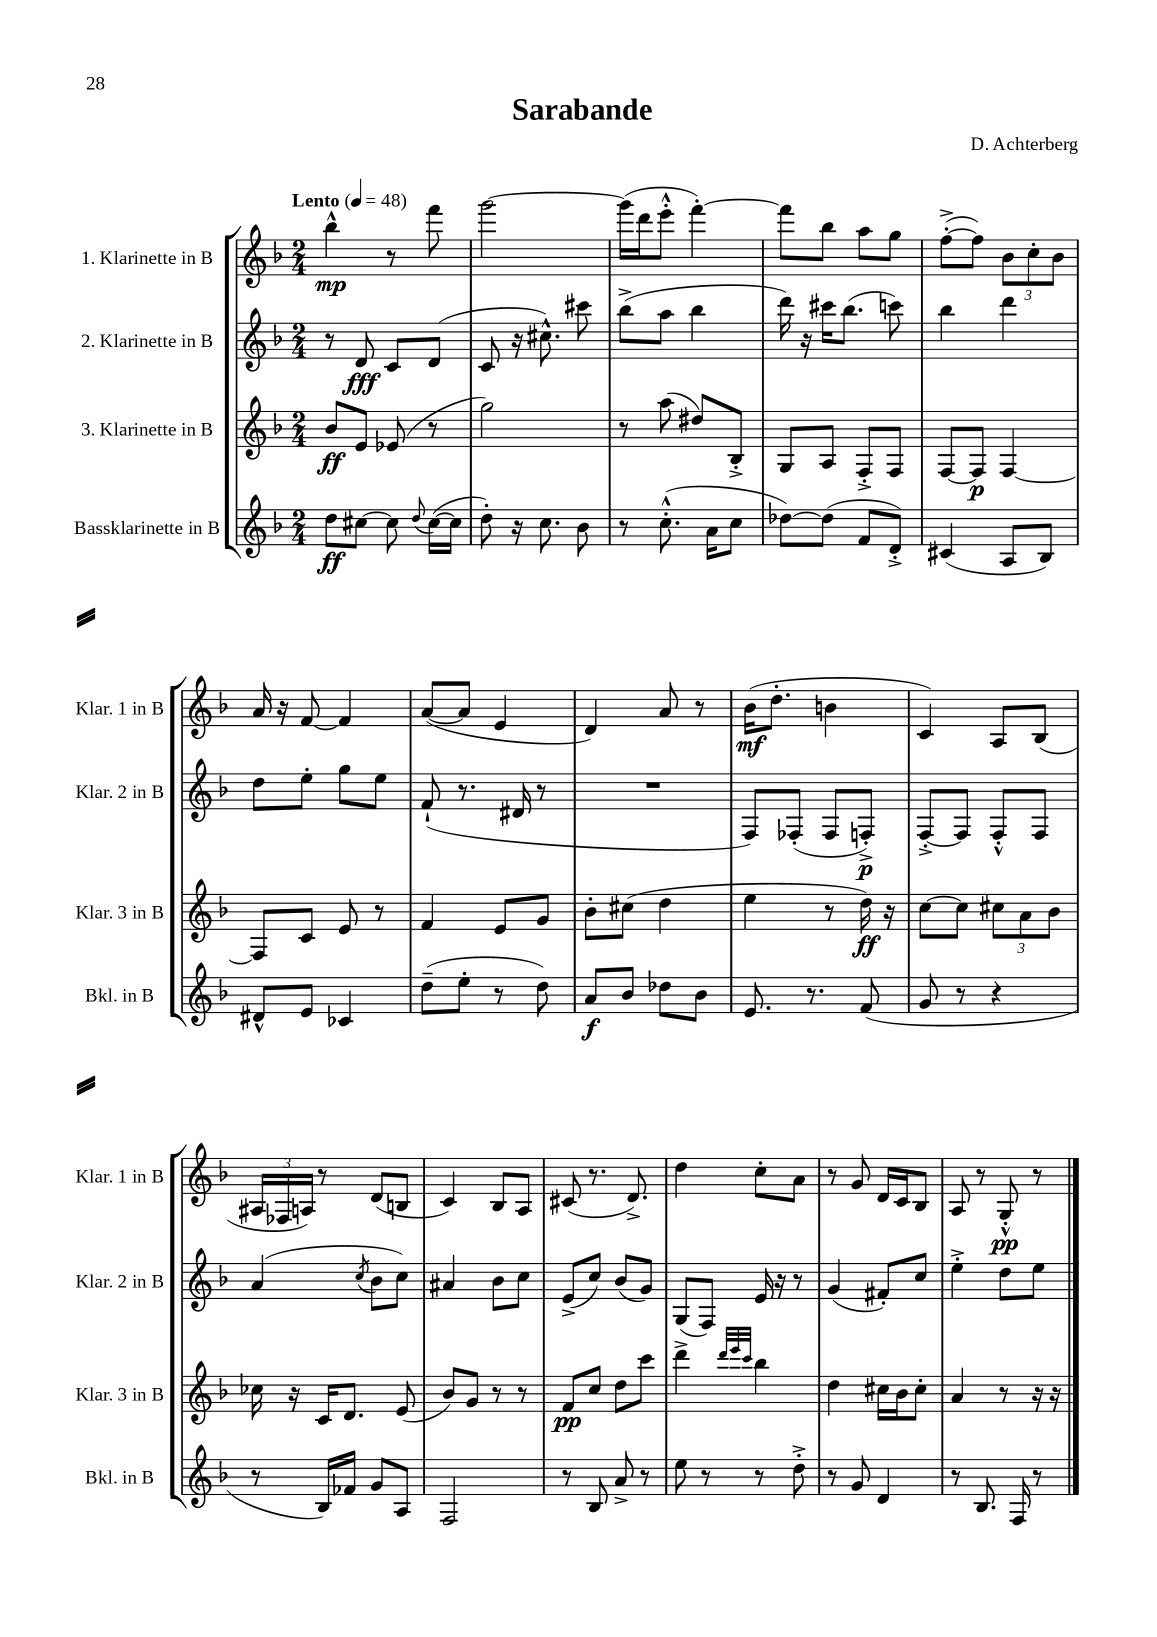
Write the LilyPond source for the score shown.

\header { title = "Sarabande" composer = "D. Achterberg" }
<<
\new StaffGroup <<
\new Staff = "s0" \with { instrumentName = "1. Klarinette in B" shortInstrumentName = "Klar. 1 in B" } {
    \clef treble \key f \major \numericTimeSignature \time 2/4 \tempo "Lento" 4 = 48
    \autoBeamOff bes''4-^\mp r8 f'''8 |
    g'''2~ |
    g'''16[( d'''16 e'''8]-.-^ f'''4~-.) |
    f'''8[ bes''8] a''8[ g''8] |
    f''8[~-.->( f''8]) \tuplet 3/2 { bes'8[ c''8-. bes'8] } |
    a'16 r16 f'8~ f'4 |
    a'8[~( a'8] e'4 |
    d'4) a'8 r8 |
    bes'16[\mf( d''8.]-. b'4 |
    c'4) a8[ bes8]( |
    \tuplet 3/2 { ais16[ fes16 a16]) } r8 d'8[( b8] |
    c'4) bes8[ a8] |
    cis'8( r8. d'8.->) |
    d''4 c''8[-. a'8] |
    r8 g'8 d'16[ c'16 bes8] |
    a8 r8 g8-.-^\pp r8 \bar "|." |
}
\new Staff = "s1" \with { instrumentName = "2. Klarinette in B" shortInstrumentName = "Klar. 2 in B" } {
    \clef treble \key f \major \numericTimeSignature \time 2/4
    \autoBeamOff r8 d'8\fff c'8[ d'8]( |
    c'8 r16 cis''8.-^) cis'''8 |
    bes''8[->( a''8] bes''4 |
    d'''16) r16 cis'''16[ bes''8.]( c'''8) |
    bes''4 d'''4 |
    d''8[ e''8]-. g''8[ e''8] |
    f'8-!( r8. dis'16 r8 |
    R2 |
    f8[) fes8]-.( fes8[ f8]-.->\p) |
    f8[~-.-> f8] f8[-.-^ f8] |
    a'4( \acciaccatura { c''8 } bes'8[ c''8]) |
    ais'4 bes'8[ c''8] |
    e'8[->( c''8]) bes'8[( g'8]) |
    g8[( f8]) e'16 r16 r8 |
    g'4( fis'8[-.) c''8] |
    e''4-.-> d''8[ e''8] \bar "|." |
}
\new Staff = "s2" \with { instrumentName = "3. Klarinette in B" shortInstrumentName = "Klar. 3 in B" } {
    \clef treble \key f \major \numericTimeSignature \time 2/4
    \autoBeamOff bes'8[\ff e'8] ees'8( r8 |
    g''2) |
    r8 a''8( dis''8[) bes8]-.-> |
    g8[ a8] f8[-.-> f8] |
    f8[~ f8]\p f4~ |
    f8[ c'8] e'8 r8 |
    f'4 e'8[ g'8] |
    bes'8[-. cis''8]( d''4 |
    e''4 r8 d''16\ff) r16 |
    c''8[~ c''8] \tuplet 3/2 { cis''8[ a'8 bes'8] } |
    ces''16 r16 c'16[ d'8.] e'8( |
    bes'8[) g'8] r8 r8 |
    f'8[\pp c''8] d''8[ c'''8] |
    d'''4-> \grace { d'''32[ e'''32 c'''32] } bes''4 |
    d''4 cis''16[ bes'16 cis''8]-. |
    a'4 r8 r16 r16 \bar "|." |
}
\new Staff = "s3" \with { instrumentName = "Bassklarinette in B" shortInstrumentName = "Bkl. in B" } {
    \clef treble \key f \major \numericTimeSignature \time 2/4
    \autoBeamOff d''8[\ff cis''8]~ cis''8 \appoggiatura { d''8 } cis''16[~( cis''16] |
    d''8-.) r16 c''8. bes'8 |
    r8 c''8.-.-^( a'16[ c''8] |
    des''8[~) des''8]( f'8[ d'8]-.->) |
    cis'4( a8[ bes8]) |
    dis'8[-^ e'8] ces'4 |
    d''8[--( e''8]-. r8 d''8) |
    a'8[\f bes'8] des''8[ bes'8] |
    e'8. r8. f'8( |
    g'8 r8 r4 |
    r8 bes16[) fes'16] g'8[ a8] |
    f2 |
    r8 bes8 a'8-> r8 |
    e''8 r8 r8 d''8-.-> |
    r8 g'8 d'4 |
    r8 bes8. f16 r8 \bar "|." |
}
>>
>>
\layout { \context { \Score \remove "Bar_number_engraver" } }
